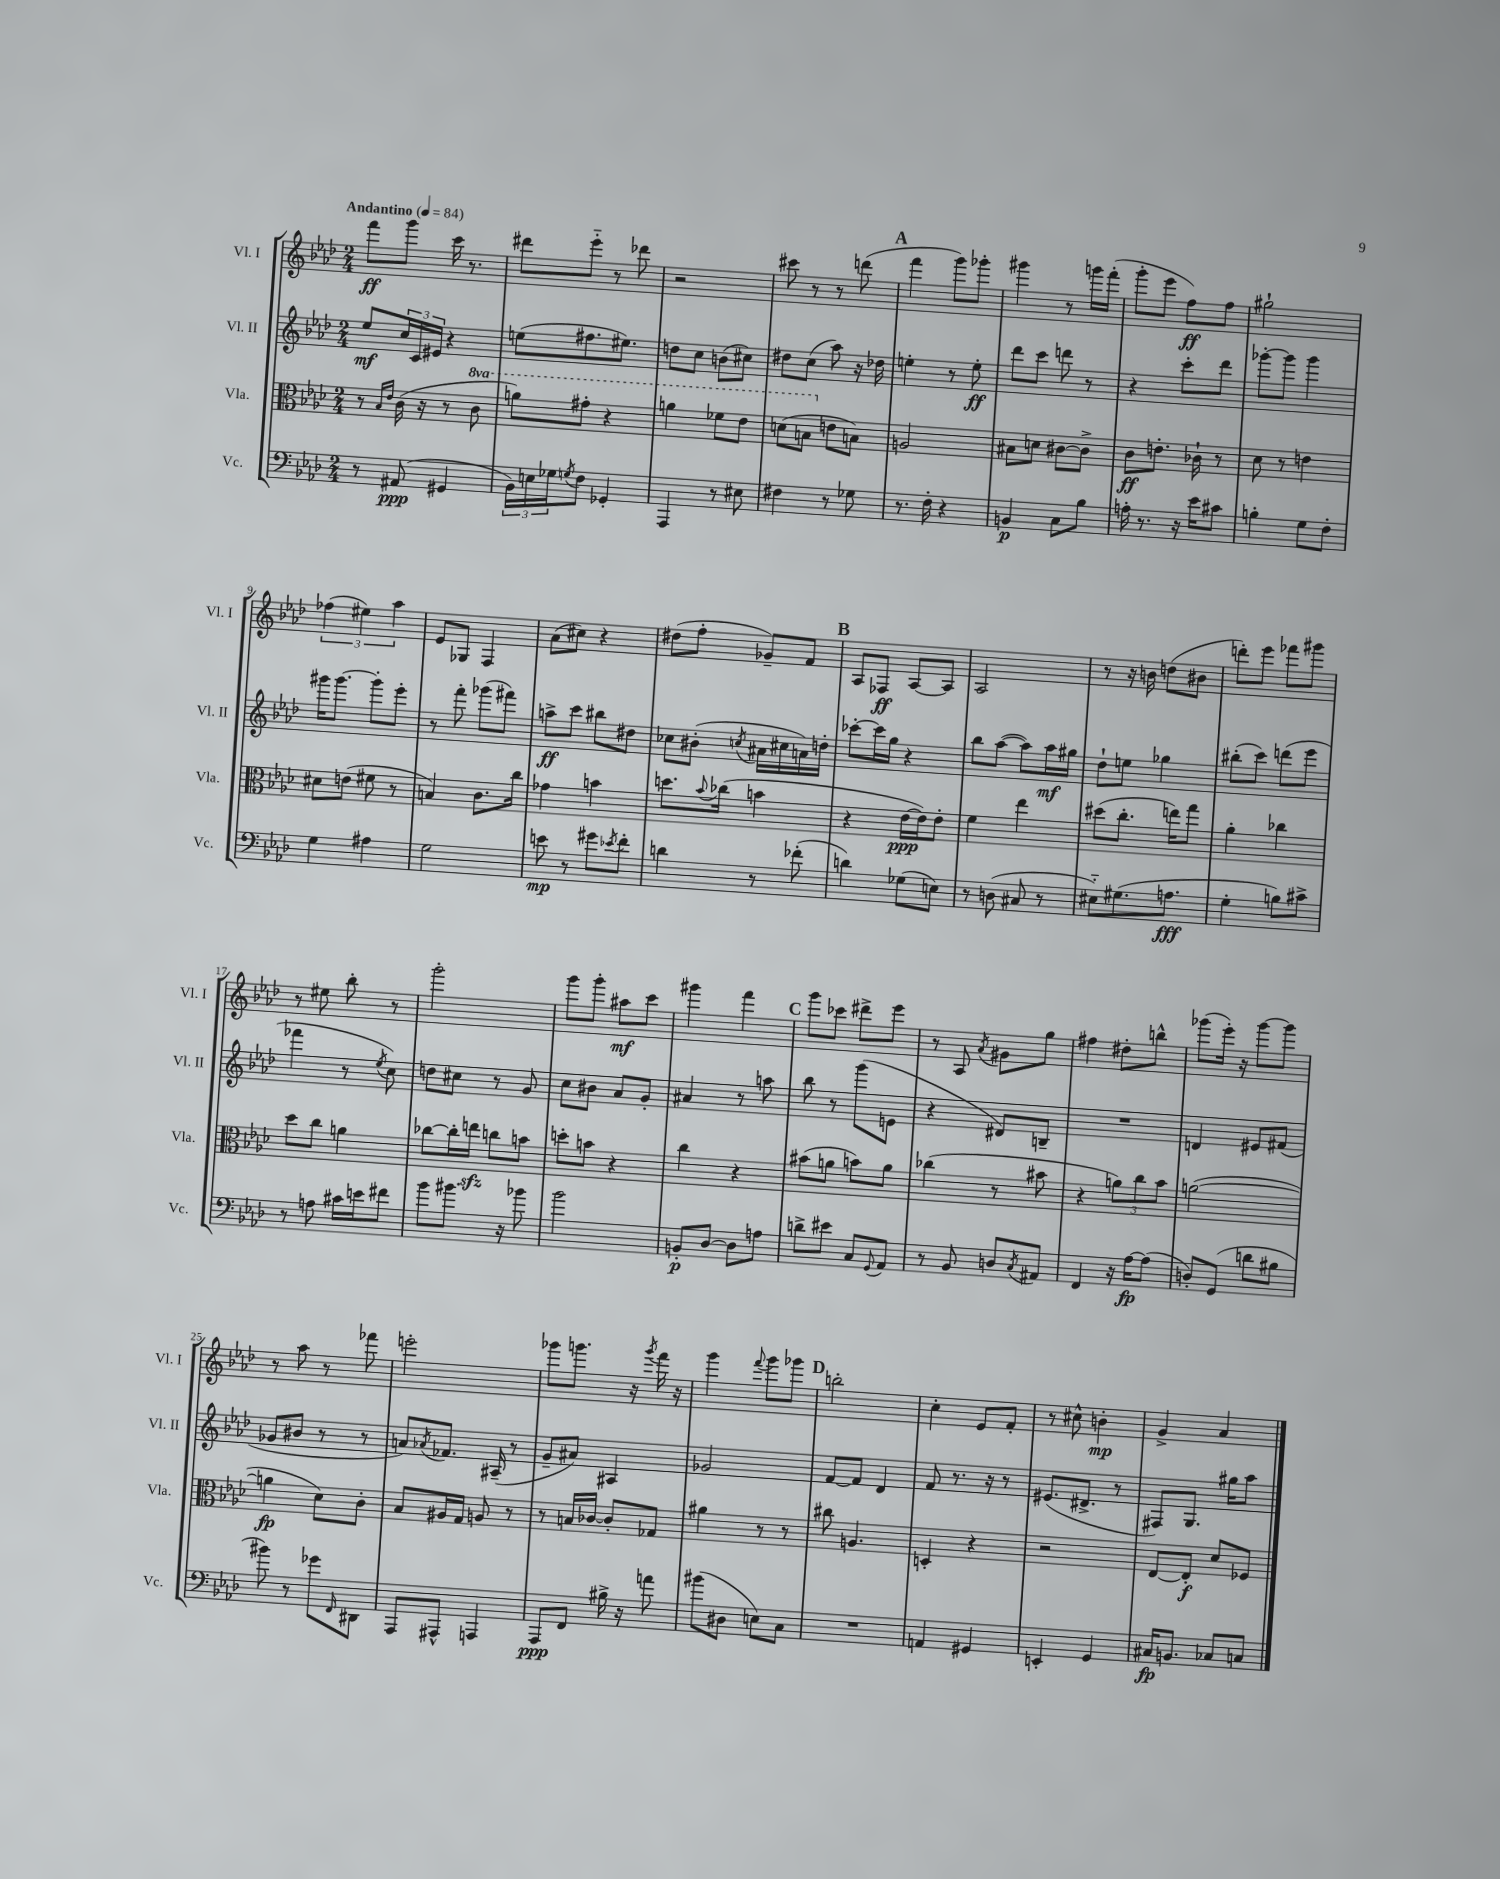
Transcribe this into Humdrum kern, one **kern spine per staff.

**kern	**dynam	**kern	**dynam	**kern	**dynam	**kern	**dynam
*part4	*part4	*part3	*part3	*part2	*part2	*part1	*part1
*staff4	*staff4	*staff3	*staff3	*staff2	*staff2	*staff1	*staff1
*I"Vc.	*	*I"Vla.	*	*I"Vl. II	*	*I"Vl. I	*
*I'Vc.	*	*I'Vla.	*	*I'Vl. II	*	*I'Vl. I	*
*clefF4	*	*clefC3	*	*clefG2	*	*clefG2	*
*k[b-e-a-d-]	*	*k[b-e-a-d-]	*	*k[b-e-a-d-]	*	*k[b-e-a-d-]	*
*M2/4	*	*M2/4	*	*M2/4	*	*M2/4	*
*MM84	*	*MM84	*	*MM84	*	*MM84	*
=1	=1	=1	=1	=1	=1	=1	=1
!	!	!	!	!	!	!LO:TX:a:B:t=Andantino	!
8r	.	8r	.	8ee-/L	mf	8fff\L	ff
.	.	16qqB-/LL	.	.	.	.	.
.	.	16qqe-/JJ	.	.	.	.	.
(8AA#X/	ppp	(16c\	.	24cc/L	.	8ggg\J	.
.	.	.	.	24c/	.	.	.
.	.	16r	.	.	.	.	.
.	.	.	.	24e#X/JJ	.	.	.
4GG#X/	.	8r	.	4r	.	16ccc\	.
.	.	.	.	.	.	8.r	.
*	*	*8va	*	*	*	*	*
.	.	8cc\	.	.	.	.	.
=2	=2	=2	=2	=2	=2	=2	=2
24BB-\LL)	.	8aan\L)	.	(8een\L	.	8ddd#X\L	.
24En\	.	.	.	.	.	.	.
24G-X\J	.	.	.	.	.	.	.
8qGn/	.	.	.	.	.	.	.
8F\J	.	8gg#X'\J	.	8.ff#X\	.	8eee-\J	.
4GG-X'/	.	4r	.	.	.	8r	.
.	.	.	.	8.ee#X\J)	.	.	.
.	.	.	.	.	.	8ddd-X\	.
=3	=3	=3	=3	=3	=3	=3	=3
4AAA-/	.	4aan\	.	8ddn\L	.	2r	.
.	.	.	.	8cc\J	.	.	.
8r	.	8ff-X\L	.	(8bn\L	.	.	.
8E#X\	.	8ee-\J	.	8cc#X\J)	.	.	.
=4	=4	=4	=4	=4	=4	=4	=4
4F#X\	.	(8ddn\L	.	8dd#X\L	.	8ccc#X\	.
.	.	8bn\J	.	(8cc\J	.	8r	.
*	*	*X8va	*	*	*	*	*
8r	.	8en\L	.	8aa-\)	.	8r	.
8G-X\	.	8Bn\J)	.	16r	.	(8dddn\	.
.	.	.	.	16dd-X\	.	.	.
!!LO:REH:place=s1:t=A
=5	=5	=5	=5	=5	=5	=5	=5
8.r	.	2An/	.	4een'\	.	4fff\	.
16F'\	.	.	.	.	.	.	.
4r	.	.	.	8r	.	8ggg\L)	.
.	.	.	.	8ee'\	ff	8ggg-X'\J	.
=6	=6	=6	=6	=6	=6	=6	=6
4BBn/	p	8B#X\L	.	8ddd-\L	.	4ggg#X\	.
.	.	8dn\J	.	8ccc\J	.	.	.
8C\L	.	[8c#X\L	.	8dddn\	.	8r	.
8B-\J	.	8c#^\J]	.	8r	.	16gggn\LL	.
.	.	.	.	.	.	(16fff'\JJ	.
=7	=7	=7	=7	=7	=7	=7	=7
16An'\	.	8c\L	ff	4r	.	8ggg'\L	.
8.r	.	.	.	.	.	.	.
.	.	8.en'\J	.	.	.	8eee-\J	.
16r	.	.	.	8ccc'\L	.	8ff\L)	ff
16e-\KL	.	16c-X`\	.	.	.	.	.
8c#X\J	.	8r	.	8ddd-\J	.	8ff\J	.
=8	=8	=8	=8	=8	=8	=8	=8
4Bn'\	.	8d-\	.	[8ggg-X'\L	.	2gg#X`\	.
.	.	8r	.	8ggg-\J]	.	.	.
8G\L	.	4en\	.	4ggg-\	.	.	.
8F'\J	.	.	.	.	.	.	.
!!LO:LB:g=z
=9	=9	=9	=9	=9	=9	=9	=9
4G\	.	8d#X\L	.	16ggg#X\KL	.	(6ff-X\	.
.	.	.	.	[8.ggg#\J	.	.	.
.	.	(8en\J	.	.	.	.	.
.	.	.	.	.	.	6ee#X\)	.
4A#X\	.	8f#X\	.	8ggg#'\L]	.	.	.
.	.	.	.	.	.	6aa-\	.
.	.	8r	.	8eee-'\J	.	.	.
=10	=10	=10	=10	=10	=10	=10	=10
2G\	.	4Bn/)	.	8r	.	8e-/L	.
.	.	.	.	8fff'\	.	8G-X/J	.
.	.	8.c\L	.	(8ggg-X\L	.	4F/	.
.	.	.	.	8fff#X\J)	.	.	.
.	.	16cc\Jk	.	.	.	.	.
=11	=11	=11	=11	=11	=11	=11	=11
8en\	mp	4g-X\	.	8aan^\L	ff	(8a-\L	.
8r	.	.	.	8ccc\J	.	8cc#X\J)	.
8g#X\L	.	4bn\	.	8bb#X\L	.	4r	.
8qe-X/	.	.	.	.	.	.	.
8f'\J	.	.	.	8dd#X\J	.	.	.
=12	=12	=12	=12	=12	=12	=12	=12
4dn\	.	8.ddn\L	.	8cc-X\L	.	(8dd#X\L	.
.	.	.	.	(8b#X'\J	.	8ff'\J	.
.	.	8qqb-/	.	.	.	.	.
.	.	(16cc-X\Jk	.	.	.	.	.
.	.	.	.	8qccn/	.	.	.
8r	.	4bn\	.	16a#X\LL	.	8g-X~/L)	.
.	.	.	.	16cc#X\	.	.	.
(8f-X'\	.	.	.	16an\)	.	8f/J	.
.	.	.	.	16ddn'\JJ	.	.	.
!!LO:REH:place=s1:t=B
=13	=13	=13	=13	=13	=13	=13	=13
4dn\)	.	4r	.	[8ccc-X'\L	.	8A-/L	.
.	.	.	.	16ccc-\L]	.	8F-X/J	ff
.	.	.	.	16gg\JJ	.	.	.
(8G-X\L	.	[16e-\LL	ppp	4r	.	[8A-/L	.
.	.	16e-\J])	.	.	.	.	.
8En\J)	.	8e-'\J	.	.	.	8A-/J]	.
=14	=14	=14	=14	=14	=14	=14	=14
8r	.	4f\	.	8bb-\L	.	2A-/	.
(8Dn\	.	.	.	([8aa-\J	.	.	.
8C#X/	.	4ee-\	.	8aa-\L])	.	.	.
8r	.	.	.	16aa-\L	mf	.	.
.	.	.	.	16gg#X\JJ	.	.	.
=15	=15	=15	=15	=15	=15	=15	=15
8E#X\L)	.	(8dd#X\L	.	8dd-`\L	.	8r	.
(8.G#X\	.	8.cc'\J	.	8een\J	.	16r	.
.	.	.	.	.	.	16bn\	.
.	.	.	.	4gg-X\	.	(8ddn\L	.
8.An\J	fff	16een\KL)	.	.	.	.	.
.	.	8gg\J	.	.	.	8b#X\J	.
=16	=16	=16	=16	=16	=16	=16	=16
4G'\	.	4a-'\	.	(8bb#X'\L	.	8dddn'\L)	.
.	.	.	.	8ccc\J)	.	8eee-\J	.
8Bn\L)	.	4cc-X\	.	(8dddn\L	.	8fff-X\L	.
8c#X^\J	.	.	.	8eee-\J	.	8ggg#X\J	.
!!LO:LB:g=z
=17	=17	=17	=17	=17	=17	=17	=17
8r	.	8dd-\L	.	4fff-X\	.	8r	.
8An\	.	8cc\J	.	.	.	8ee#X\	.
16c#X\LL	.	4an\	.	8r	.	8bb-'\	.
16en\J	.	.	.	.	.	.	.
.	.	.	.	8qee-/	.	.	.
8f#X\J	.	.	.	8cc\)	.	8r	.
=18	=18	=18	=18	=18	=18	=18	=18
8b-\L	.	[8cc-X\L	.	8ddn\L	.	2ggg'\	.
8.b#X\J	.	16cc-'\L]	.	8cc#X\J	.	.	.
.	.	16eenzz\JJ	.	.	.	.	.
.	.	8ccn\L	.	8r	.	.	.
16r	.	.	.	.	.	.	.
8b-X\	.	8bn\J	.	8g/	.	.	.
=19	=19	=19	=19	=19	=19	=19	=19
2b-\	.	8ddn'\L	.	8cc\L	.	8ggg\L	.
.	.	8bn\J	.	8b#X\J	.	8ggg'\J	.
.	.	4r	.	8a-/L	.	8aa#X\L	mf
.	.	.	.	8g'/J	.	8ccc\J	.
=20	=20	=20	=20	=20	=20	=20	=20
8BBn'/L	p	4cc\	.	4a#X/	.	4ggg#X\	.
[8D-/J	.	.	.	.	.	.	.
8D-\L]	.	4r	.	8r	.	4fff\	.
8An\J	.	.	.	8aan\	.	.	.
!!LO:REH:place=s1:t=C
=21	=21	=21	=21	=21	=21	=21	=21
8dn^\L	.	(8b#X\L	.	8bb-\	.	8ggg\L	.
8e#X\J	.	8an\J	.	8r	.	8ccc-X\J	.
8C/L	.	8bn\L)	.	(8ggg\L	.	8ddd#X^\L	.
8qqGG/	.	.	.	.	.	.	.
8AA-/J	.	8a\J	.	8en\J	.	8eee-\J	.
=22	=22	=22	=22	=22	=22	=22	=22
8r	.	(4cc-X\	.	4r	.	8r	.
8BB-/	.	.	.	.	.	8A-/	.
.	.	.	.	.	.	8qa-/	.
8Dn/L	.	8r	.	8d#X/L)	.	8g#X\L	.
8qC/	.	.	.	.	.	.	.
8AA#X/J	.	8b#X\	.	8Bn~/J	.	8gg\J	.
=23	=23	=23	=23	=23	=23	=23	=23
4FF/	.	4r	.	2r	.	4ff#X\	.
16r	.	12an\L)	.	.	.	8dd#X'\L	.
[16A-\KL	fp	.	.	.	.	.	.
.	.	12cc\	.	.	.	.	.
(8A-\J]	.	.	.	.	.	8bbn^^\J	.
.	.	12b-\J	.	.	.	.	.
=24	=24	=24	=24	=24	=24	=24	=24
8Dn'/L)	.	([2an\	.	4dn/	.	(8ggg-X\L	.
(8GG/J	.	.	.	.	.	16eee-'\Jk)	.
.	.	.	.	.	.	16r	.
8dn\L	.	.	.	8e#X/L	.	[8ggg-\L	.
8B#X\J	.	.	.	(8f#X/J	.	8ggg-\J]	.
!!LO:LB:g=z
=25	=25	=25	=25	=25	=25	=25	=25
8b#X\)	.	4an\]	fp	8g-X/L	.	8r	.
8r	.	.	.	8b#X/J	.	8aa-\	.
8g-X\L	.	8d-\L)	.	8r	.	8r	.
16qqFF/	.	.	.	.	.	.	.
8DD#X\J	.	8c'\J	.	8r	.	8fff-X\	.
=26	=26	=26	=26	=26	=26	=26	=26
8AAA-/L	.	8B-/L	.	8an/L)	.	2eeen'\	.
.	.	.	.	8qa-X/	.	.	.
8AAA#X^^/J	.	16A#X/L	.	8.f-X/J	.	.	.
.	.	16G/JJ	.	.	.	.	.
4AAAn/	.	8An/	.	.	.	.	.
.	.	.	.	(16A#X~/	.	.	.
.	.	8r	.	8r	.	.	.
=27	=27	=27	=27	=27	=27	=27	=27
8AAA-/L	ppp	8r	.	8g~/L	.	8ggg-X\L	.
8FF/J	.	16Bn/LL	.	8a#X/J)	.	8.gggn\J	.
.	.	[16c-X/JJ	.	.	.	.	.
16B#X^\	.	8c-'/L]	.	4A#X/	.	.	.
16r	.	.	.	.	.	16r	.
.	.	.	.	.	.	8qggg/	.
8an\	.	8G-X/J	.	.	.	16fff\	.
.	.	.	.	.	.	16r	.
=28	=28	=28	=28	=28	=28	=28	=28
(8b#X\L	.	4a#X\	.	2g-X/	.	4ggg\	.
8D#X\J	.	.	.	.	.	.	.
.	.	.	.	.	.	8qqfff/	.
8En\L)	.	8r	.	.	.	8ggg\L	.
8C\J	.	8r	.	.	.	8ggg-X\J	.
!!LO:REH:place=s1:t=D
=29	=29	=29	=29	=29	=29	=29	=29
2r	.	8cc#X\	.	[8f/L	.	2bbn'\	.
.	.	4.An/	.	8f/J]	.	.	.
.	.	.	.	4d-/	.	.	.
=30	=30	=30	=30	=30	=30	=30	=30
4AAn/	.	4Dn'/	.	8f/	.	4cc'\	.
.	.	.	.	8.r	.	.	.
4GG#X/	.	4r	.	.	.	8e-/L	.
.	.	.	.	16r	.	.	.
.	.	.	.	8r	.	8f'/J	.
=31	=31	=31	=31	=31	=31	=31	=31
4EEn'/	.	2r	.	(8.e#X/L	.	8r	.
.	.	.	.	.	.	8cc#X^^\	.
.	.	.	.	8.d#X^/J	.	.	.
4GG/	.	.	.	.	.	4bn'\	mp
.	.	.	.	8r	.	.	.
=32	=32	=32	=32	=32	=32	=32	=32
16C#X/KL	fp	[8E-/L	.	8F#X/L)	.	4g^/	.
8.BBn/J	.	.	.	.	.	.	.
.	.	8E-'/J]	f	8.G/J	.	.	.
8C-X/L	.	8d-/L	.	.	.	4a-/	.
.	.	.	.	16gg#X\KL	.	.	.
8Cn/J	.	8F-X/J	.	8aa-\J	.	.	.
==	==	==	==	==	==	==	==
*-	*-	*-	*-	*-	*-	*-	*-
